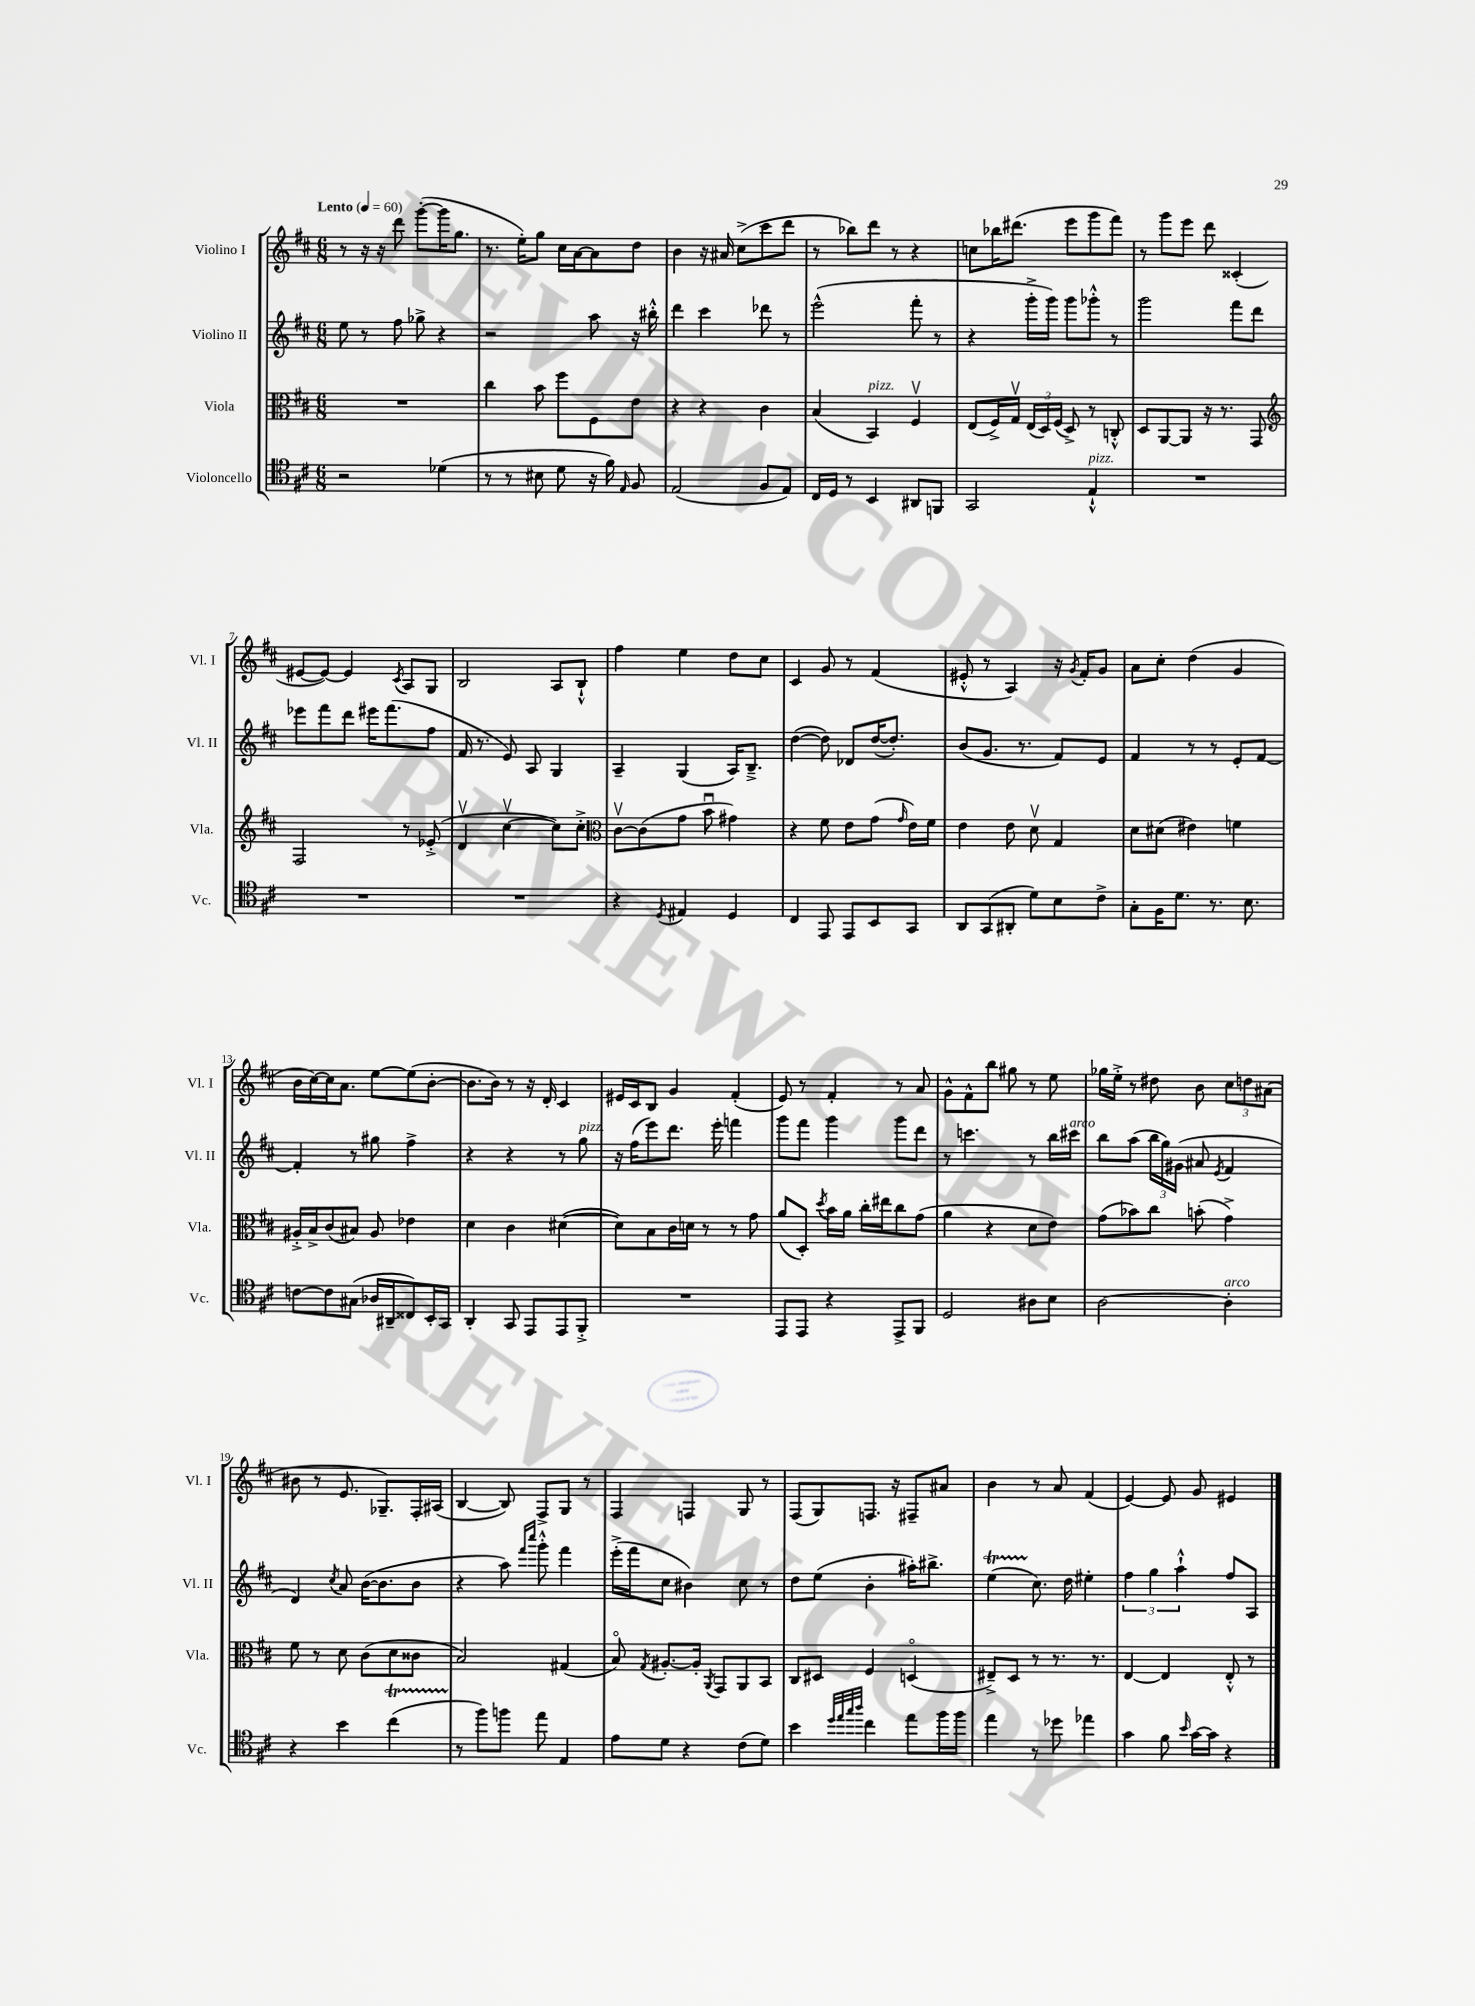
<<
\new StaffGroup <<
\new Staff = "s0" \with { instrumentName = "Violino I" shortInstrumentName = "Vl. I" } {
    \clef treble \key d \major \numericTimeSignature \time 6/8 \tempo "Lento" 4 = 60
    \autoBeamOff r8 r16 r16 d'''8 g'''8[~-.( g'''16 g''8.] |
    r8. e''16[-.) g''8] cis''16[ a'16~ a'8 d''8] |
    b'4 r16 ais'16 cis''8[->( cis'''8 d'''8] |
    r8 bes''8[) d'''8] r8 r4 |
    c''8[ bes''16 dis'''8.]( e'''8[ g'''8 fis'''8]) |
    r8 g'''8[ e'''8] d'''8 cisis'4-.( |
    eis'8[~ eis'8]~) eis'4 \acciaccatura { cis'8 } a8[ g8] |
    b2 a8[ b8]-!-^ |
    fis''4 e''4 d''8[ cis''8] |
    cis'4 g'8 r8 fis'4( |
    eis'8-.-^ r8 a4) r16 \acciaccatura { g'8 } fis'16[-. g'8] |
    a'8[ cis''8]-. d''4( g'4 |
    b'16[ cis''16~) cis''16 a'8.] e''8[~ e''8( b'8]~-. |
    b'8.[ b'16]) r8 r16 d'16-. cis'4 |
    eis'16[ cis'16 b8] g'4 fis'4-.( |
    e'8) r8 fis'4-. r8 a'8 |
    g'8[-^ fis'8-^ b''8] gis''8 r8 e''8 |
    ges''16[ e''16]-.-> r8 dis''8 b'8 \tuplet 3/2 { cis''8[ d''8 ais'8]( } |
    bis'8 r8 e'8. ges8.[--) fis16-. ais16]( |
    b4~ b8) fis8[-> g8] r8 |
    fis4 f4 g8 r8 |
    fis8[( g8) f8.] r16 fis8[-- ais'8] |
    b'4 r8 a'8 fis'4( |
    e'4~) e'8 g'8 eis'4 \bar "|." |
}
\new Staff = "s1" \with { instrumentName = "Violino II" shortInstrumentName = "Vl. II" } {
    \clef treble \key d \major \numericTimeSignature \time 6/8
    \autoBeamOff e''8 r8 fis''8 ges''8-> r4 |
    r2 a''8 r16 bis''16-.-^ |
    d'''4 cis'''4 des'''8 r8 |
    e'''2-^( fis'''8-. r8 |
    r4 g'''16[-.-> g'''16]) g'''8[ ges'''8]-.-^ r8 |
    g'''2 fis'''8[ d'''8] |
    ees'''8[ fis'''8 d'''8] eis'''16[ fis'''8.( fis''8] |
    fis'16 r8. e'8) a8 g4 |
    a4-- g4( a16[) b8.]---> |
    d''4~( d''8) des'8[ d''16~( d''8.]-.) |
    b'8[( g'8.] r8. fis'8[) e'8] |
    fis'4 r8 r8 e'8[-. fis'8]~ |
    fis'4-. r8 gis''8 fis''4-> |
    r4 r4 r8 g''8^\markup { \italic "pizz." } |
    r16 fis''16[( e'''8) d'''8.] e'''16-. f'''4 |
    g'''8[ fis'''8] g'''4 g'''8[ d'''8] |
    r8 c'''4. r8 b''16[ cis'''16]^\markup { \italic "arco" } |
    b''8[ a''8]( \tuplet 3/2 { b''16[ g''16) gis'16]( } ais'8 \acciaccatura { e'8 } fis'4 |
    d'4) \acciaccatura { cis''8 } a'8 b'16[~( b'8. b'8] |
    r4 a''8) \grace { fis'''16[ cis''''16] } g'''8-.-^ fis'''4 |
    e'''16[-.->( fis'''16 cis''8] bis'4) cis''8 r8 |
    d''8[ e''8]( b'4-. ais''16[-.) bis''8.]-> |
    e''4\startTrillSpan( cis''8.\stopTrillSpan) d''16 eis''4-. |
    \tuplet 3/2 { fis''4 g''4 a''4-!-^ } fis''8[ a8] \bar "|." |
}
\new Staff = "s2" \with { instrumentName = "Viola" shortInstrumentName = "Vla." } {
    \clef alto \key d \major \numericTimeSignature \time 6/8
    \autoBeamOff R2. |
    cis''4 b'8 fis''8[ fis8 e'8] |
    r4 r4 cis'4 |
    b4( b,4^\markup { \italic "pizz." }) fis4\upbow |
    e8[( fis16->) g16]\upbow \tuplet 3/2 { e16[( d16) fis16]( } d8->) r8 c8-.-^ |
    d8[ a,8~ a,8] r16 r8. g,8 |
    \clef treble fis2 r8 ees'8-.->( |
    d'4\upbow cis''4~\upbow cis''8[) cis''8]-.-> |
    \clef alto cis'8[~\upbow cis'8( g'8] b'8\downbow gis'4) |
    r4 fis'8 e'8[ g'8]( \grace { g'16 } e'16[) fis'16] |
    e'4 e'8 d'8\upbow g4 |
    d'8[ dis'8]( eis'4) f'4 |
    ais16[-.-> b16-> cis'8( bis8]) ais8 ees'4 |
    d'4 cis'4 dis'4~( |
    dis'8[) b8 cis'16 d'16] r8 r8 g'8 |
    a'8[( d8]-.) \acciaccatura { d''8 } b'16[ a'16] cis''16[-. eis''16 cis''8 g'8]( |
    a'4 r4 d'8[ e'8]) |
    g'8[( bes'8) cis''8] b'8-.( g'4->) |
    fis'8 r8 d'8 cis'8[( d'8 cisis'8] |
    b2) gis4( |
    b8\flageolet) \acciaccatura { g8 } ais8.[~-. ais16]-. \acciaccatura { a,8 } g,8[ a,8 b,8] |
    cis8[ dis8] fis4 d4\flageolet( |
    eis8[--->) d8] r8 r8. r8. |
    e4~ e4 e8-.-^ r8 \bar "|." |
}
\new Staff = "s3" \with { instrumentName = "Violoncello" shortInstrumentName = "Vc." } {
    \clef tenor \key d \major \numericTimeSignature \time 6/8
    \autoBeamOff r2 des'4( |
    r8 r8 bis8 d'8 r16 fis'16) \grace { e16 } fis8 |
    e2( fis8[ e8]) |
    cis16[ d16] r8 b,4 ais,8[ f,8] |
    g,2 e4-!-^^\markup { \italic "pizz." } |
    R2. |
    R2. |
    R2. |
    r4 \acciaccatura { d8 } eis4 d4 |
    cis4 e,8 e,8[ b,8 g,8] |
    a,8[ g,8( ais,8]-. d'8[) b8 cis'8]-> |
    g8[-. fis16 d'8.] r8. b8. |
    c'8[~ c'8 gis8]( aes16[ ais,16-- cisis8) b,16-. g,16] |
    a,4-. g,8 e,8[ e,8 fis,8]-.-> |
    R2. |
    e,8[ e,8] r4 e,8[-> fis,8] |
    d2 ais8[ b8] |
    a2~ a4-.^\markup { \italic "arco" } |
    r4 b'4 cis''4\startTrillSpan( |
    r8\stopTrillSpan fis''8[) f''8] e''8 e4 |
    e'8[ d'8] r4 cis'8[( d'8]) |
    b'4 \grace { d''32[ e''32 g''32 a''32] } cis''4 e''8[ fis''16 fis''16] |
    e''4 r8 des''8 ees''4 |
    g'4 fis'8 \grace { b'16 } g'16[~ g'16] r4 \bar "|." |
}
>>
>>
